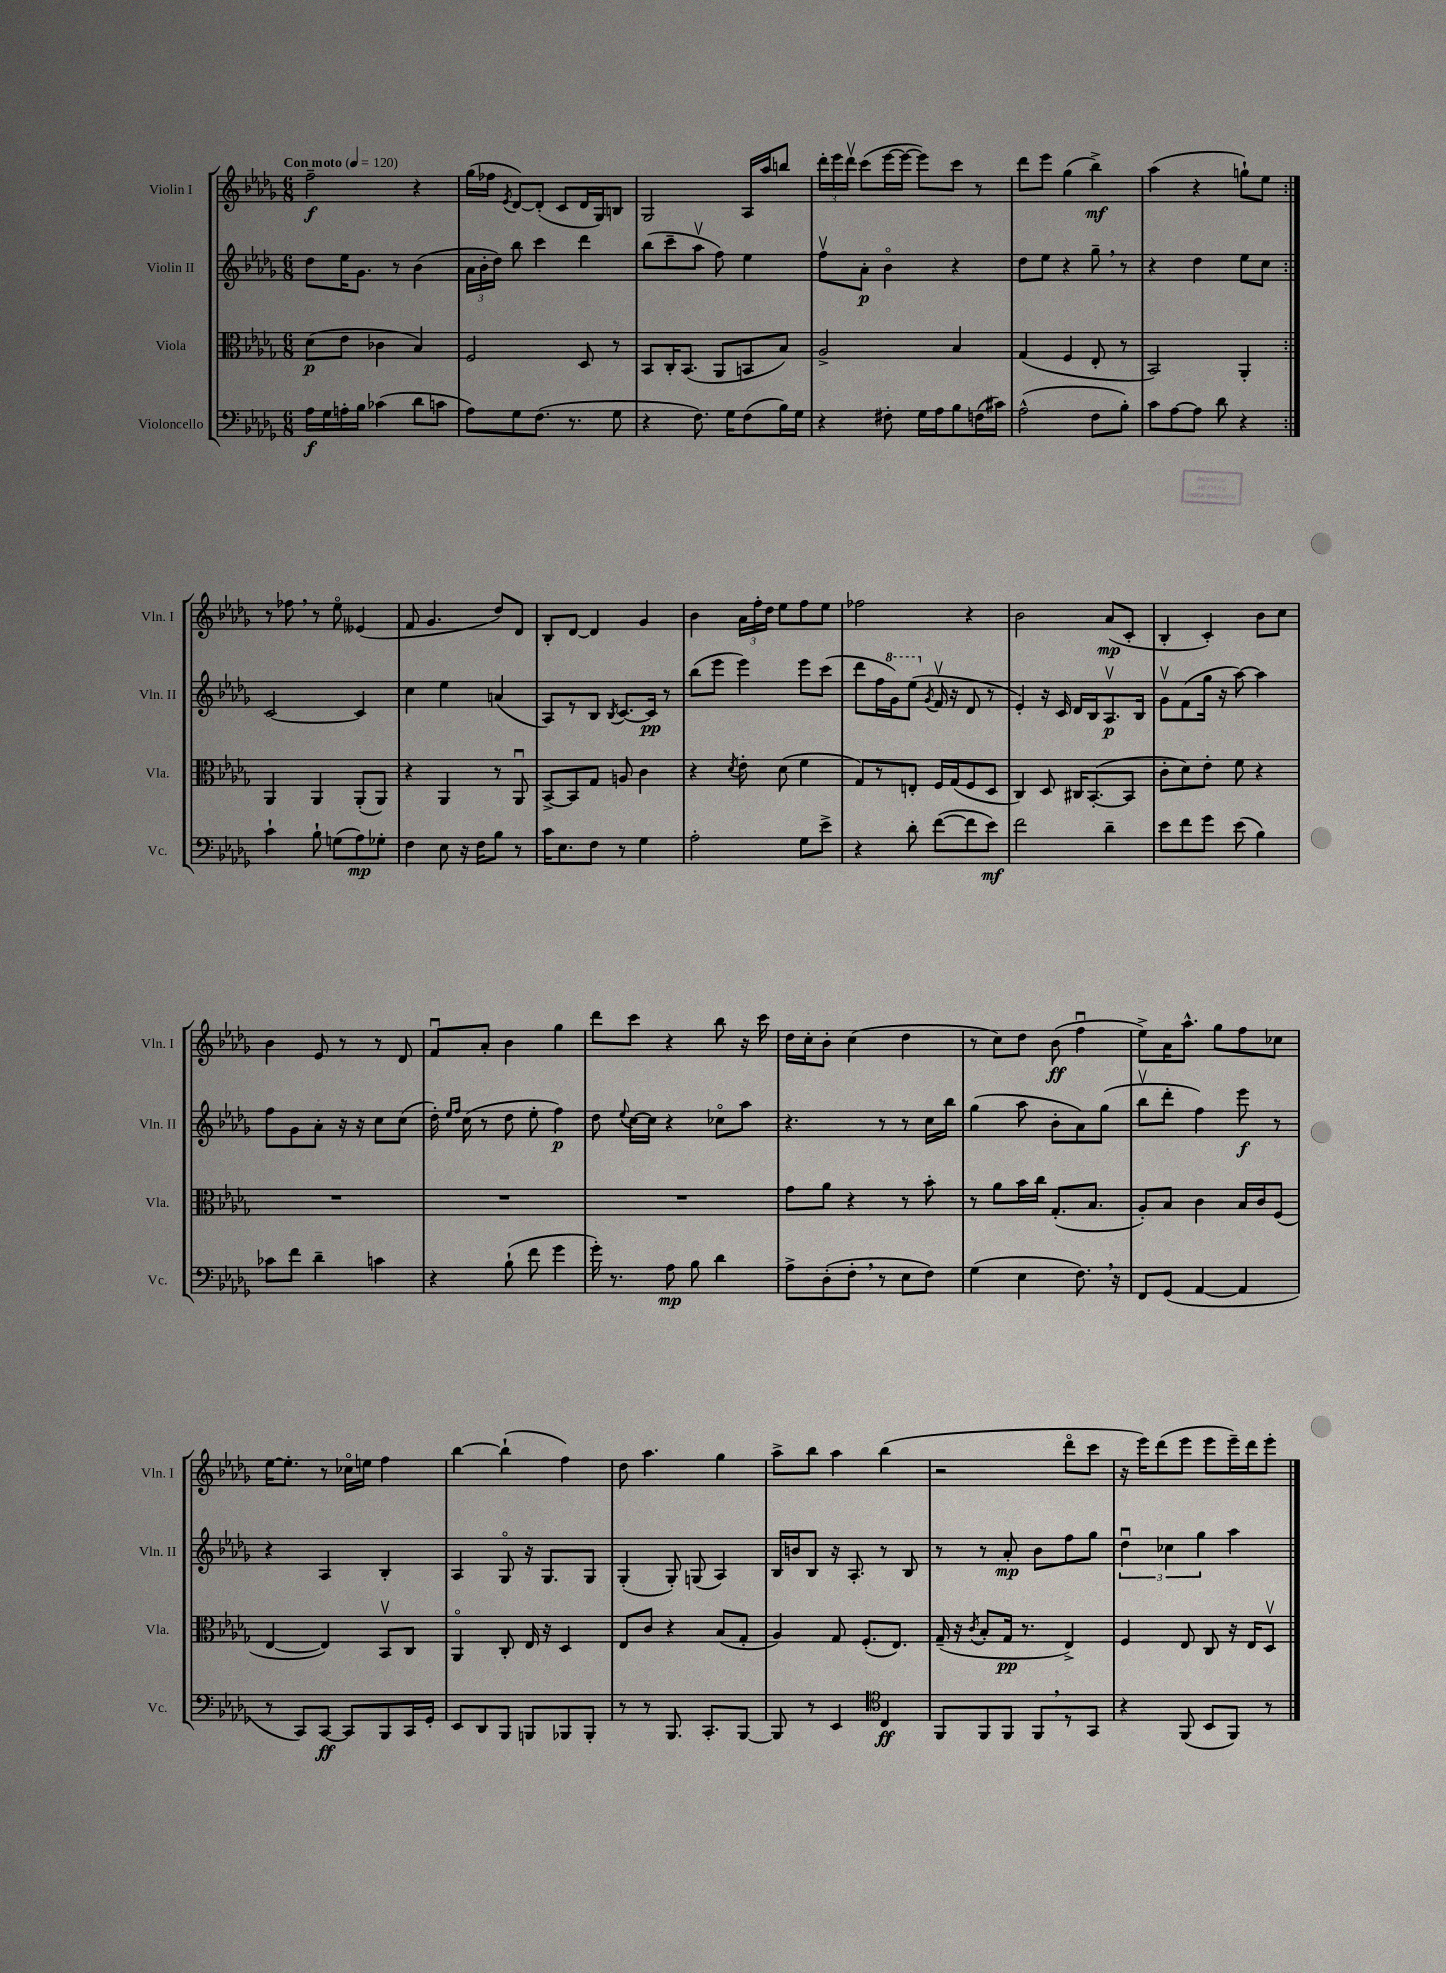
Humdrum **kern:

**kern	**dynam	**kern	**dynam	**kern	**dynam	**kern	**dynam
*part4	*part4	*part3	*part3	*part2	*part2	*part1	*part1
*staff4	*staff4	*staff3	*staff3	*staff2	*staff2	*staff1	*staff1
*I"Violoncello	*	*I"Viola	*	*I"Violin II	*	*I"Violin I	*
*I'Vc.	*	*I'Vla.	*	*I'Vln. II	*	*I'Vln. I	*
*clefF4	*	*clefC3	*	*clefG2	*	*clefG2	*
*k[b-e-a-d-g-]	*	*k[b-e-a-d-g-]	*	*k[b-e-a-d-g-]	*	*k[b-e-a-d-g-]	*
*M6/8	*	*M6/8	*	*M6/8	*	*M6/8	*
*MM120	*	*MM120	*	*MM120	*	*MM120	*
=1	=1	=1	=1	=1	=1	=1	=1
!	!	!	!	!	!	!LO:TX:a:B:t=Con moto	!
16A-\LL	f	(8d-\L	p	8dd-\L	.	2ff~\	f
16G-\	.	.	.	.	.	.	.
16An'\	.	8e-\J	.	16ee-\K	.	.	.
16B-\JJ	.	.	.	8.g-\J	.	.	.
(4c-X\	.	4c-X\	.	.	.	.	.
.	.	.	.	8r	.	.	.
8d-\L	.	4B-/)	.	(4b-\	.	4r	.
8cn\J	.	.	.	.	.	.	.
=2	=2	=2	=2	=2	=2	=2	=2
8A-\L)	.	2F/	.	24a-\LL	.	(16gg-\LL	.
.	.	.	.	24b-'\	.	.	.
.	.	.	.	.	.	16ff-X\JJ	.
.	.	.	.	24dd-\JJ)	.	.	.
.	.	.	.	.	.	8qe-/	.
8G-\	.	.	.	8bb-\	.	[8d-/L)	.
(8.F\J	.	.	.	4ccc\	.	(8d-'/J]	.
.	.	.	.	.	.	8c/L	.
8.r	.	.	.	.	.	.	.
.	.	8D-/	.	4ddd-\	.	16d-/L	.
.	.	.	.	.	.	16G-/J)	.
8G-\	.	8r	.	.	.	8Bn/J	.
=3	=3	=3	=3	=3	=3	=3	=3
4r	.	8BB-/L	.	(8bb-\L	.	2G-/	.
.	.	16C'/K	.	8ccc~\	.	.	.
.	.	(8.BB-/J	.	.	.	.	.
8.F\)	.	.	.	8aa-v\J	.	.	.
.	.	8AA-/L	.	8ff\)	.	.	.
16G-\KL	.	.	.	.	.	.	.
(8F\	.	8BBn/	.	4ee-\	.	16A-/LL	.
.	.	.	.	.	.	16aa-/J	.
16B-\L)	.	8B-/J)	.	.	.	8bbn/J	.
16G-\JJ	.	.	.	.	.	.	.
=4	=4	=4	=4	=4	=4	=4	=4
4r	.	2A-^/	.	8ffv\L	.	24ddd-'\LL	.
.	.	.	.	.	.	24eee-\	.
.	.	.	.	.	.	24ddd-v\JJ	.
.	.	.	.	8a-'\J	p	(8ccc\L	.
8F#X'\	.	.	.	4b-\	.	[16eee-\L	.
.	.	.	.	.	.	16eee-\JJ_	.
16G-\LL	.	.	.	.	.	8eee-\L])	.
16A-\J	.	.	.	.	.	.	.
8B-\	.	4B-/	.	4r	.	8ccc\J	.
(16Fn\L	.	.	.	.	.	8r	.
16c#X\JJ)	.	.	.	.	.	.	.
=5	=5	=5	=5	=5	=5	=5	=5
(2A-^^\	.	(4G-/	.	8dd-\L	.	8ddd-\L	.
.	.	.	.	8ee-\J	.	8eee-\J	.
.	.	4F/	.	4r	.	(4gg-\	.
8F\L	.	8E-'/	.	8gg-~,\	.	4bb-^\)	mf
8B-'\J)	.	8r	.	8r	.	.	.
=6	=6	=6	=6	=6	=6	=6	=6
8c\L	.	2BB-/)	.	4r	.	(4aa-\	.
[8A-\	.	.	.	.	.	.	.
8A-\J]	.	.	.	4dd-\	.	4r	.
8d-\	.	.	.	.	.	.	.
4r	.	4AA-'/	.	8ee-\L	.	8ggn`\L)	.
.	.	.	.	8cc\J	.	8ee-\J	.
!!LO:LB:g=z
=7:|!	=7:|!	=7:|!	=7:|!	=7:|!	=7:|!	=7:|!	=7:|!
4c`\	.	4AA-/	.	[2c/	.	8r	.
.	.	.	.	.	.	8ff-X,\	.
8B-`\	.	4AA-/	.	.	.	8r	.
(8Gn\L	.	.	.	.	.	8ee-\	.
8A-\)	mp	(8AA-'/L	.	4c/]	.	(4e--X/	.
8G-X'\J	.	8AA-/J)	.	.	.	.	.
=8	=8	=8	=8	=8	=8	=8	=8
4F\	.	4r	.	4cc\	.	8f/	.
.	.	.	.	.	.	4.g-/	.
8E-\	.	4AA-/	.	4ee-\	.	.	.
16r	.	.	.	.	.	.	.
16F\KL	.	.	.	.	.	.	.
8B-\J	.	8r	.	(4an/	.	8dd-/L)	.
8r	.	8AA-u/	.	.	.	8d-/J	.
=9	=9	=9	=9	=9	=9	=9	=9
16c\KL	.	[8BB-^/L	.	8A-/L)	.	8B-'/L	.
8.E-\	.	.	.	.	.	.	.
.	.	8BB-/]	.	8r	.	[8d-/J	.
8F\J	.	8G-/J	.	8B-/J	.	4d-/]	.
.	.	.	.	8qB-/	.	.	.
8r	.	8An/	.	[8.c/L	.	.	.
4G-\	.	4c\	.	.	.	4g-/	.
.	.	.	.	16c/Jk]	pp	.	.
.	.	.	.	8r	.	.	.
=10	=10	=10	=10	=10	=10	=10	=10
2A-'\	.	4r	.	(8bb-\L	.	4b-\	.
.	.	.	.	8eee-\J	.	.	.
.	.	8qd-/	.	.	.	.	.
.	.	8e-'\	.	4eee-\)	.	24a-\LL	.
.	.	.	.	.	.	24ff'\	.
.	.	.	.	.	.	24dd-\JJ	.
.	.	(8d-\	.	.	.	8ee-\L	.
8G-\L	.	4f\	.	8eee-\L	.	8ff\	.
8e-^\J	.	.	.	(8ccc\J	.	8ee-\J	.
=11	=11	=11	=11	=11	=11	=11	=11
4r	.	8G-/L)	.	8ddd-\L	.	2ff-X\	.
.	.	8r	.	16ff\L	.	.	.
*	*	*	*	*8va	*	*	*
.	.	.	.	16gg-\J)	.	.	.
8d-'\	.	8En'/J	.	(8eee-\J	.	.	.
*	*	*	*	*X8va	*	*	*
.	.	.	.	8qg-/	.	.	.
([8f\L	.	16F/LL	.	16fv/	.	.	.
.	.	(16G-/J	.	16r	.	.	.
8f\]	.	8F/	.	8d-/	.	4r	.
8e-\J)	mf	8D-/J	.	8r	.	.	.
=12	=12	=12	=12	=12	=12	=12	=12
2f\	.	4C/)	.	4e-'/)	.	2b-\	.
.	.	8D-/	.	16r	.	.	.
.	.	.	.	16c/	.	.	.
.	.	16C#X/KL	.	16d-/LL	.	.	.
.	.	([8.BB-'/	.	16B-/J	.	.	.
4d-~\	.	.	.	8.A-v/	p	(8a-/L	mp
.	.	8BB-/J]	.	.	.	8c'/J	.
.	.	.	.	16B-/Jk	.	.	.
=13	=13	=13	=13	=13	=13	=13	=13
8e-\L	.	8c'\L	.	8g-v\L	.	4B-'/	.
8f\	.	8d-\)	.	(8f\	.	.	.
8g-\J	.	8e-'\J	.	16gg-\Jk	.	4c'/)	.
.	.	.	.	16r	.	.	.
(8e-\	.	8f\	.	[8aa-\)	.	.	.
4B-\)	.	4r	.	4aa-\]	.	8b-\L	.
.	.	.	.	.	.	8cc\J	.
!!LO:LB:g=z
=14	=14	=14	=14	=14	=14	=14	=14
8c-X\L	.	2.r	.	8ff\L	.	4b-\	.
8f\J	.	.	.	8g-\	.	.	.
4d-~\	.	.	.	8a-'\J	.	8e-/	.
.	.	.	.	16r	.	8r	.
.	.	.	.	16r	.	.	.
4cn\	.	.	.	8cc\L	.	8r	.
.	.	.	.	(8cc\J	.	8d-/	.
=15	=15	=15	=15	=15	=15	=15	=15
4r	.	2.r	.	16dd-'\)	.	8fu/L	.
.	.	.	.	16qqee-/LL	.	.	.
.	.	.	.	16qqff/JJ	.	.	.
.	.	.	.	(16cc\	.	.	.
.	.	.	.	8r	.	8a-'/J	.
(8B-`\	.	.	.	8dd-\	.	4b-\	.
8f\	.	.	.	8ee-'\	.	.	.
4g-\	.	.	.	4ff\)	p	4gg-\	.
=16	=16	=16	=16	=16	=16	=16	=16
16g-'\)	.	2.r	.	8dd-\	.	8ddd-\L	.
8.r	.	.	.	.	.	.	.
.	.	.	.	8qqee-/	.	.	.
.	.	.	.	[16cc\LL	.	8ccc\J	.
.	.	.	.	16cc\JJ]	.	.	.
8A-\	mp	.	.	4r	.	4r	.
8B-\	.	.	.	.	.	.	.
4d-\	.	.	.	8cc-X\L	.	8bb-\	.
.	.	.	.	8aa-\J	.	16r	.
.	.	.	.	.	.	16ccc\	.
=17	=17	=17	=17	=17	=17	=17	=17
8A-^\L	.	8g-\L	.	4.r	.	16dd-\LL	.
.	.	.	.	.	.	16cc'\J	.
(8D-'\	.	8a-\J	.	.	.	8b-'\J	.
8F',\J	.	4r	.	.	.	(4cc\	.
8r	.	.	.	8r	.	.	.
8E-\L	.	8r	.	8r	.	4dd-\	.
8F\J)	.	8b-'\	.	16cc\LL	.	.	.
.	.	.	.	16bb-\JJ	.	.	.
=18	=18	=18	=18	=18	=18	=18	=18
(4G-\	.	8r	.	(4gg-\	.	8r	.
.	.	8a-\L	.	.	.	8cc\L)	.
4E-\	.	16b-\L	.	8aa-\	.	8dd-\J	.
.	.	16cc\JJ	.	.	.	.	.
.	.	(8.G-'/L	.	8b-'\L	.	(8b-\	ff
8.F,\)	.	.	.	8a-\)	.	4ffu\	.
.	.	8.B-/J	.	.	.	.	.
.	.	.	.	(8gg-\J	.	.	.
16r	.	.	.	.	.	.	.
=19	=19	=19	=19	=19	=19	=19	=19
8FF/L	.	8A-'/L)	.	8bb-v\L	.	8ee-^\L)	.
(8GG-/J	.	8B-/J	.	8ddd-'\J	.	16a-\K	.
.	.	.	.	.	.	8.aa-^^\J	.
[4AA-/	.	4c\	.	4ff\)	.	.	.
.	.	.	.	.	.	8gg-\L	.
4AA-/]	.	16B-/LL	.	8eee-\	f	8ff\	.
.	.	16c/J	.	.	.	.	.
.	.	(8F/J	.	8r	.	8cc-X\J	.
!!LO:LB:g=z
=20	=20	=20	=20	=20	=20	=20	=20
8r	.	[4E-/	.	4r	.	[16ee-\KL	.
.	.	.	.	.	.	8.ee-'\J]	.
8CC/L)	.	.	.	.	.	.	.
[8CC/J	ff	4E-/])	.	4A-/	.	8r	.
8CC/L]	.	.	.	.	.	16cc-X\LL	.
.	.	.	.	.	.	16een\JJ	.
8BBB-/	.	8BB-v/L	.	4B-'/	.	4ff\	.
16CC/L	.	8C/J	.	.	.	.	.
16GG-'/JJ	.	.	.	.	.	.	.
=21	=21	=21	=21	=21	=21	=21	=21
8EE-/L	.	4AA-/	.	4A-/	.	[4bb-\	.
8DD-/	.	.	.	.	.	.	.
8BBB-/J	.	8C'/	.	8G-/	.	(4bb-`\]	.
8BBBn/L	.	16E-/	.	16r	.	.	.
.	.	16r	.	8.G-/L	.	.	.
8BBB-X/	.	4D-/	.	.	.	4ff\)	.
8BBB-'/J	.	.	.	8G-/J	.	.	.
=22	=22	=22	=22	=22	=22	=22	=22
8r	.	8E-/L	.	(4G-'/	.	8dd-\	.
8r	.	8c/J	.	.	.	4.aa-\	.
8.BBB-/	.	4r	.	8G-'/)	.	.	.
.	.	.	.	(8Gn/	.	.	.
8.CC'/L	.	.	.	.	.	.	.
.	.	(8B-/L	.	4A-/)	.	4gg-\	.
[8BBB-/J	.	8G-'/J	.	.	.	.	.
=23	=23	=23	=23	=23	=23	=23	=23
8BBB-/]	.	4A-/)	.	16B-/LL	.	8aa-^\L	.
.	.	.	.	16bn/J	.	.	.
8r	.	.	.	8B-/J	.	8bb-\J	.
4EE-/	.	8G-/	.	16r	.	4aa-\	.
.	.	.	.	8.A-'/	.	.	.
.	.	(8.F'/L	.	.	.	.	.
*clefC4	*	*	*	*	*	*	*
4C/	ff	.	.	8r	.	(4bb-\	.
.	.	8.E-/J)	.	.	.	.	.
.	.	.	.	8B-/	.	.	.
=24	=24	=24	=24	=24	=24	=24	=24
8FF/L	.	(16G-~/	.	8r	.	2r	.
.	.	16r	.	.	.	.	.
.	.	8qc/	.	.	.	.	.
8FF/	.	8B-'/L	.	8r	.	.	.
8FF/J	.	16G-/Jk	pp	8a-'/	mp	.	.
.	.	8.r	.	.	.	.	.
8FF,/L	.	.	.	8b-\L	.	.	.
8r	.	4E-^/)	.	8ff\	.	8ddd-\L	.
8GG-/J	.	.	.	8gg-\J	.	8ccc\J	.
=25	=25	=25	=25	=25	=25	=25	=25
4r	.	4F/	.	6dd-u\	.	16r	.
.	.	.	.	.	.	16eee-\KL)	.
.	.	.	.	.	.	(8ddd-\	.
.	.	.	.	6cc-X\	.	.	.
(8FF/	.	8E-/	.	.	.	8eee-\J	.
.	.	.	.	6gg-\	.	.	.
8BB-/L	.	8C/	.	.	.	8eee-\L	.
8FF/J)	.	16r	.	4aa-\	.	16eee-~\L)	.
.	.	16E-/KL	.	.	.	16ddd-\J	.
8r	.	8D-v/J	.	.	.	8eee-'\J	.
==	==	==	==	==	==	==	==
*-	*-	*-	*-	*-	*-	*-	*-
